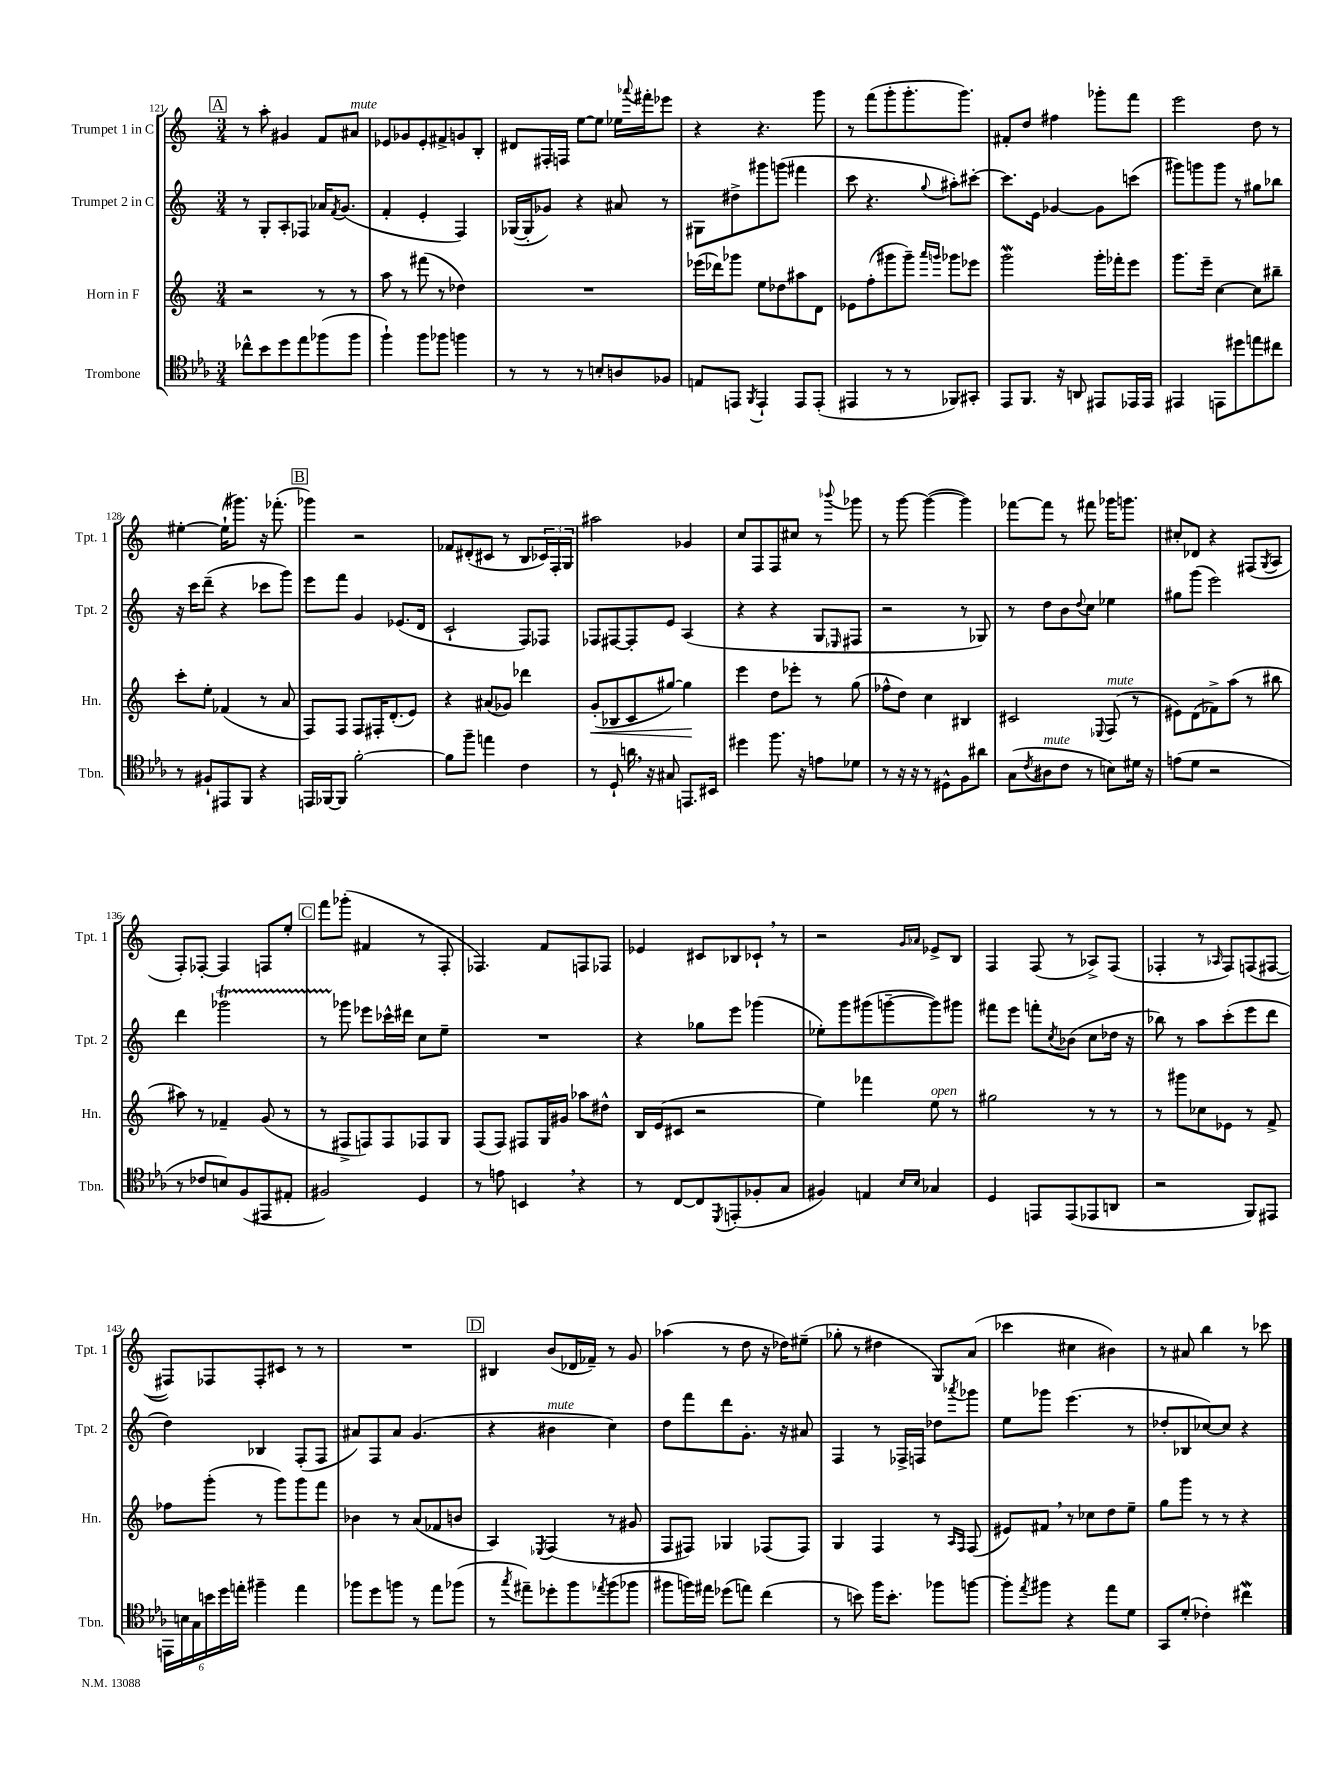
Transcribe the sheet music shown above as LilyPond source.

<<
\new StaffGroup <<
\new Staff = "s0" \with { instrumentName = "Trumpet 1 in C" shortInstrumentName = "Tpt. 1" } {
    \clef treble \key c \major \numericTimeSignature \time 3/4
    \mark \markup { \box "A" } r8 a''8-. gis'4 f'8 ais'8^\markup { \italic "mute" } |
    ees'8 ges'8 ees'8-. fis'8-> g'8 b8-. |
    dis'8 fis16-. f16 e''8~ e''8 ees''16 \appoggiatura { aes'''8 } fis'''16-. ees'''8 |
    r4 r4. g'''8 |
    r8 f'''8( g'''8-. g'''8.-. g'''8.) |
    fis'8-. d''8 fis''4 ges'''8-. f'''8 |
    e'''2 d''8 r8 |
    eis''4~-. eis''16-!( gis'''8.) r16 fes'''8.-.( |
    \mark \markup { \box "B" } ges'''4) r2 |
    fes'8 dis'8-.( cis'8 r8 b8 \tuplet 3/2 { ces'16) f16-. g16 } |
    ais''2 ges'4 |
    c''8 f8 f8 cis''8 r8 \appoggiatura { bes'''8 } ges'''8 |
    r8 g'''8~ g'''4~( g'''4) |
    fes'''8~ fes'''8 r8 fis'''8 ges'''16 g'''8. |
    cis''8-. des'8 r4 fis8( \acciaccatura { g8 } a8 |
    f8-.) fes8~-. fes4 f8 e''8-. |
    \mark \markup { \box "C" } f'''8 ges'''8-.( fis'4 r8 f8-. |
    fes4.) f'8 f8 fes8 |
    ees'4 cis'8 bes8 ces'8-! \breathe r8 |
    r2 \grace { g'16 aes'16 } ees'8-> b8 |
    f4 f8( r8 aes8->) f8( |
    fes4-. r8 \grace { aes16 } fes8) f8( fis8~ |
    fis8) fes8 fes8-. cis'8 r8 r8 |
    R2. |
    \mark \markup { \box "D" } bis4 b'8( des'16 fes'16--) r8 g'8 |
    aes''4( r8 d''8 r16 des''16) eis''8--( |
    ges''8-. r8 dis''4 g8) a'8( |
    ces'''4 cis''4 bis'4) |
    r8 ais'8 b''4 r8 ces'''8 \bar "|." |
}
\new Staff = "s1" \with { instrumentName = "Trumpet 2 in C" shortInstrumentName = "Tpt. 2" } {
    \clef treble \key c \major \numericTimeSignature \time 3/4
    \mark \markup { \box "A" } r8 g8-. a8-. fes8 aes'16 \acciaccatura { f'8 } g'8.( |
    f'4-. e'4-. f4) |
    ges16~( ges16-. ges'8) r4 ais'8 r8 |
    gis8 dis''8-> gis'''8 g'''8( fis'''4 |
    c'''8 r4. \appoggiatura { g''8 } ais''8-.) cis'''8~-. |
    cis'''8. e'16 ges'4~ ges'8 c'''8( |
    gis'''8) g'''8 g'''8 r8 gis''8 bes''8 |
    r16 c'''16 d'''8--( r4 ces'''8 g'''8) |
    \mark \markup { \box "B" } e'''8 f'''8 g'4 ees'8.( d'16 |
    c'2-! f8) fes8 |
    fes8 fis8~ fis8-. e'8 a4( |
    r4 r4 g8 \grace { ees16 } fis8 |
    r2 r8 ges8) |
    r8 d''8 b'8 \appoggiatura { d''8 } c''8 ees''4 |
    gis''8 g'''8( e'''2) |
    d'''4 ges'''2\startTrillSpan |
    \mark \markup { \box "C" } r8 ges'''8\stopTrillSpan ees'''8 ces'''16-^ dis'''16 c''8 e''8-- |
    R2. |
    r4 ges''8 e'''8 ges'''4( |
    ees''8-.) g'''8 gis'''8( g'''8~-- g'''8) gis'''8 |
    fis'''8 e'''8 f'''8-. \acciaccatura { c''8 } bes'8( c''8 des''16 r16 |
    bes''8) r8 a''8 c'''8-.( e'''8 d'''8 |
    d''4) bes4 f8-.( f8 |
    ais'8) f8 ais'8 g'4.( |
    \mark \markup { \box "D" } r4 bis'4^\markup { \italic "mute" } c''4) |
    d''8 f'''8 d'''8 g'8.-. r16 ais'8 |
    f4 r8 fes16-> f16 des''8 \acciaccatura { aes'''8 } ges'''8 |
    e''8 ges'''8 e'''4.( r8 |
    des''8-. bes8 ces''8~) ces''8 r4 \bar "|." |
}
\new Staff = "s2" \with { instrumentName = "Horn in F" shortInstrumentName = "Hn." } {
    \clef treble \key c \major \numericTimeSignature \time 3/4
    \mark \markup { \box "A" } r2 r8 r8 |
    a''8 r8 fis'''8( r8 des''4) |
    R2. |
    ees'''16( des'''16) ges'''8 e''8 des''8 ais''8 d'8 |
    ees'8 f''8-.( gis'''8 gis'''8--) \grace { a'''16 g'''16 } ges'''8 ees'''8 |
    g'''2\mordent g'''16-. fes'''16-. e'''8 |
    g'''8. e'''16-- c''4~ c''8 bis''8-- |
    c'''8-. e''8-. fes'4( r8 a'8 |
    \mark \markup { \box "B" } f8) f8 f8 fis16-. d'8.-.( e'8) |
    r4 ais'8( ges'8) des'''4 |
    g'8-.\<( bes8 c'8 gis''8~) gis''4\! |
    e'''4 d''8 ees'''8-. r8 g''8( |
    fes''8-^ d''8) c''4 bis4 |
    cis'2 \appoggiatura { ees8 } f8^\markup { \italic "mute" }( r8 |
    eis'8) d'8( fes'8->) a''8( r8 bis''8 |
    ais''8) r8 fes'4-- g'8( r8 |
    \mark \markup { \box "C" } r8 fis8-> f8) f8 fes8 g8 |
    f8( f8) fis8 g16 gis'16 aes''8 dis''8-^ |
    b16 e'16( cis'8 r2 |
    e''4) fes'''4 e''8^\markup { \italic "open" } r8 |
    gis''2 r8 r8 |
    r8 gis'''8 ces''8 ees'8 r8 f'8-> |
    fes''8 g'''8-.( r8 g'''8) g'''8 f'''8 |
    bes'4 r8 a'8( fes'8 b'8 |
    \mark \markup { \box "D" } a4) \acciaccatura { ees8 } f4( r8 gis'8 |
    f8 fis8) ges4 fes8( fes8) |
    g4 f4 r8 \grace { a16 f16 } f8( |
    eis'8) fis'8 \breathe r8 ces''8 d''8 e''8-- |
    g''8 g'''8 r8 r8 r4 \bar "|." |
}
\new Staff = "s3" \with { instrumentName = "Trombone" shortInstrumentName = "Tbn." } {
    \clef tenor \key ees \major \numericTimeSignature \time 3/4
    \mark \markup { \box "A" } ces''8-^ bes'8 d''8 ees''8 fes''8( fes''8 |
    f''4-!) f''8 fes''8 f''4 |
    r8 r8 r8 b8-. a8 fes8 |
    e8 e,8 \acciaccatura { f,8 } e,4-! e,8 e,8-.( |
    eis,4 r8 r8 fes,8) gis,8-. |
    ees,8 f,8. r16 a,8 eis,8 ees,16 ees,16 |
    eis,4 e,8 dis''8 e''8 cis''8 |
    r8 fis8-! eis,8 f,8 r4 |
    \mark \markup { \box "B" } e,16 fes,16~ fes,8 f'2~-. |
    f'8 f''8-- e''4 c'4 |
    r8 d8-! a'16 \breathe r16 gis8 e,8. bis,16 |
    dis''4 f''8. r16 e'8 des'8 |
    r8 r16 r16 r8 dis8-^ f8 ais'8 |
    g8( \acciaccatura { c'8 } ais8^\markup { \italic "mute" } c'8 r8 b8) dis'16 r16 |
    e'8( d'8 r2 |
    r8 ces'8 b8) f8( eis,8 eis8-. |
    \mark \markup { \box "C" } fis2) d4 |
    r8 e'8 b,4 \breathe r4 |
    r8 c8~ c8 \acciaccatura { d,8 } e,8-.( fes8-. g8 |
    fis4) e4 \grace { bes16 bes16 } ges4 |
    d4 e,8 e,8( ees,8 a,8 |
    r2 f,8) eis,8 |
    \tuplet 6/4 { e,16 b16 g16 b'16 d''16 e''16-. } fis''4-- e''4 |
    fes''8 d''8 f''8 r8 ees''8 fes''8( |
    \mark \markup { \box "D" } r8 \acciaccatura { g''8 } eis''8--) des''8-. f''8 \acciaccatura { ees''8 } f''8( fes''8 |
    fis''8 f''16) eis''16 des''8( e''8) c''4( |
    r8 b'8) f''16 b'8.-. fes''8 f''8~ |
    f''8-. \acciaccatura { ees''8 } fis''8 r4 ees''8 d'8 |
    g,8 d'8-.( ces'4-.) cis''4\mordent \bar "|." |
}
>>
>>
\layout { \context { \Score currentBarNumber = #121 } }
